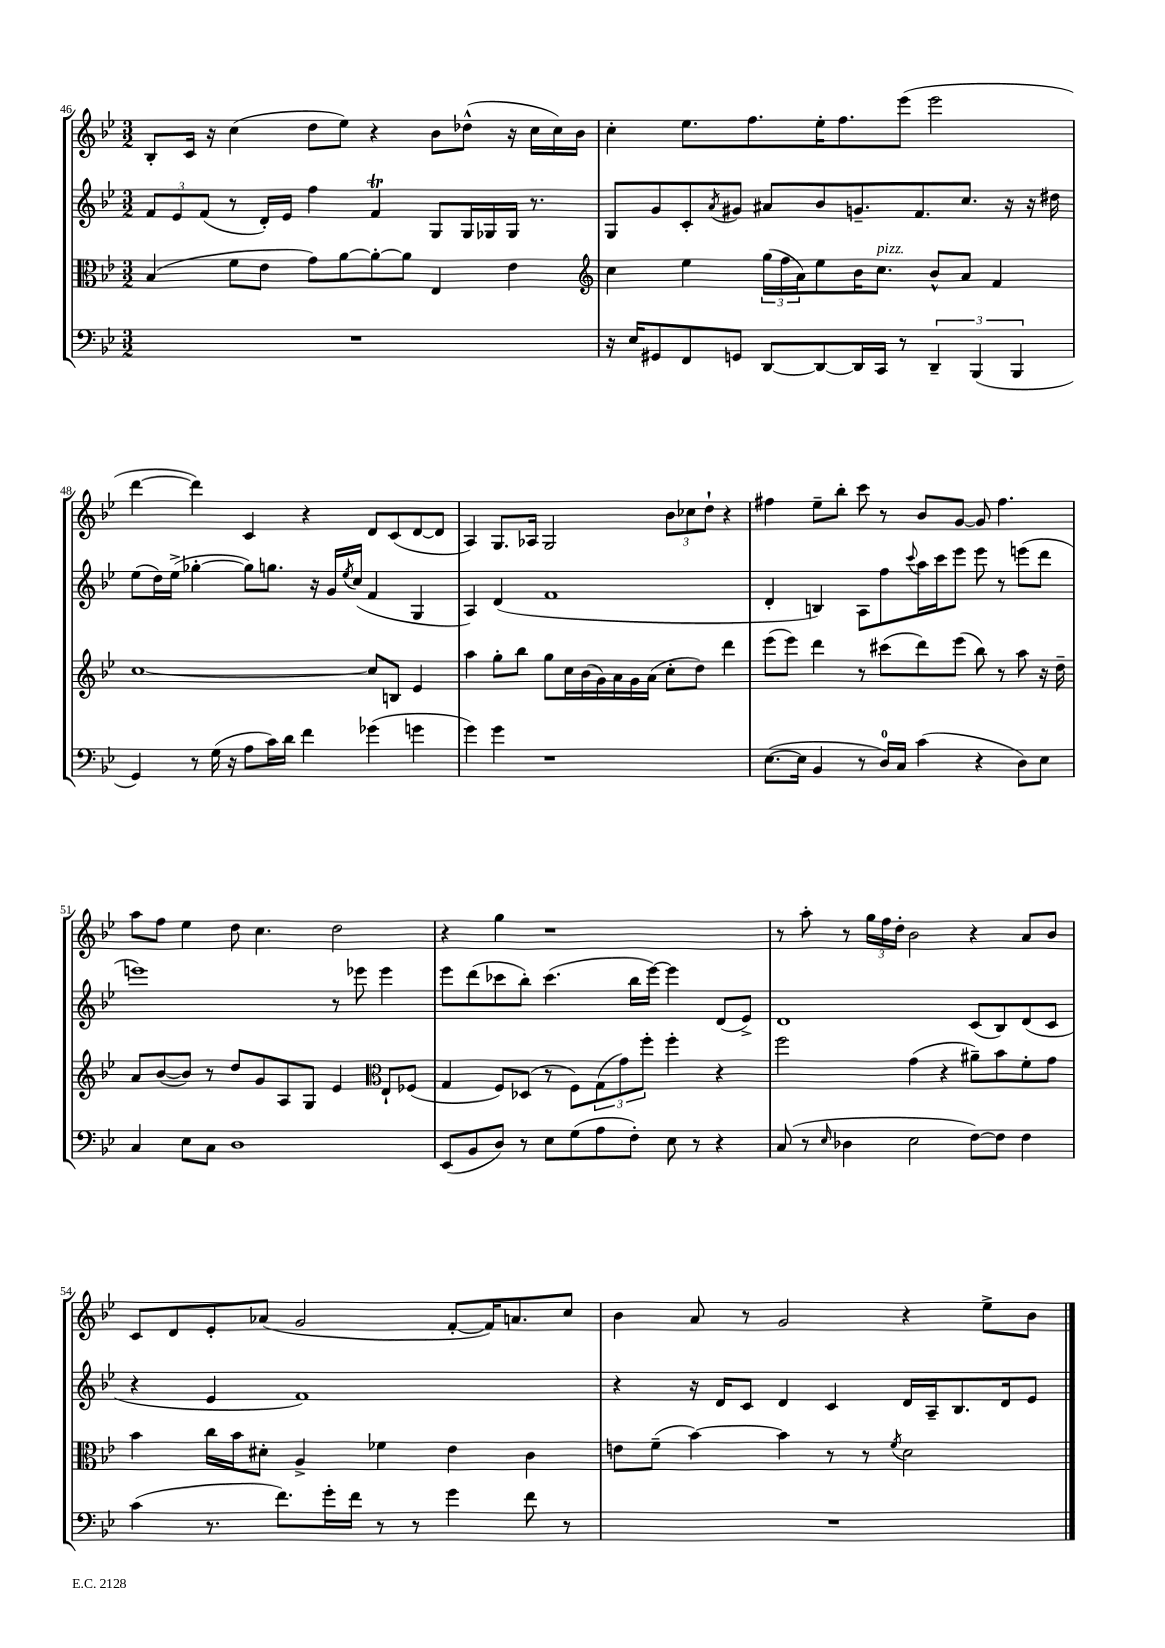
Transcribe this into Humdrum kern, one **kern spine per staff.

**kern	**kern	**kern	**kern
*part4	*part3	*part2	*part1
*staff4	*staff3	*staff2	*staff1
*clefF4	*clefC3	*clefG2	*clefG2
*k[b-e-]	*k[b-e-]	*k[b-e-]	*k[b-e-]
*M3/2	*M3/2	*M3/2	*M3/2
=46	=46	=46	=46
1.r	(4B-/	12f/L	8B-'/L
.	.	12e-/	.
.	.	.	16c/Jk
.	.	(12f/J	.
.	.	.	16r
.	8f\L	8r	(4cc\
.	8e-\J	16d'/LL)	.
.	.	16e-/JJ	.
.	8g\L)	4ff\	8dd\L
.	[8a\	.	8ee-\J)
.	8a'\_	4fT/	4r
.	8a\J]	.	.
.	4E-/	8G/L	8b-\L
.	.	16G/L	(8dd-X^^\J
.	.	16G-X/	.
.	4e-\	16G-/JJ	16r
.	.	8.r	16cc\LL
.	.	.	16cc\)
.	.	.	16b-\JJ
=47	=47	=47	=47
*	*clefG2	*	*
16r	4cc\	8G/L	4cc'\
16E-/KL	.	.	.
8GG#X/	.	8g/	.
8FF/	4ee-\	8c'/	8.ee-\L
.	.	8qa/	.
8GGn/J	.	8g#X/J	.
.	.	.	8.ff\
[8DD/L	(24gg\LL	8a#X/L	.
.	24ff\	.	.
.	24a\J)	.	.
8DD/_	8ee-\	8b-/	16ee-'\K
.	.	.	8.ff\
16DD/L]	16b-\K	8.gn~/	.
!	!LO:TX:a:i:t=pizz.	!	!
16CC/JJ	8.cc\J	.	.
8r	.	.	(8eee-\J
.	.	8.f/	.
6DD~/	8b-^^/L	.	2eee-\
.	8a/J	8.cc/J	.
(6BBB-/	.	.	.
.	4f/	.	.
.	.	16r	.
6BBB-/	.	.	.
.	.	16r	.
.	.	16dd#X\	.
!!LO:LB:g=z
=48	=48	=48	=48
4GG/)	[1cc	(8ee-\L	[4ddd\
.	.	16dd\L)	.
.	.	(16ee-^\JJ	.
8r	.	[4gg-X'\	4ddd\])
(16G\	.	.	.
16r	.	.	.
8A\L	.	8gg-\L])	4c/
16c\L)	.	8.ggn\J	.
16d\JJ	.	.	.
4f\	.	.	4r
.	.	16r	.
.	.	16g/LL	.
.	.	8qee-/	.
.	.	(16cc/JJ	.
(4g-X\	8cc/L]	4f/	8d/L
.	8Bn/J	.	(8c/
4gn\	4e-/	4G/	[8d/
.	.	.	8d/J]
=49	=49	=49	=49
4g\)	4aa\	4A/)	4A/)
4g\	8gg'\L	(4d/	8.G/L
.	8bb-\J	.	.
.	.	.	16A-X/Jk
1r	8gg\L	1f	2G/
.	16cc\L	.	.
.	(16b-\	.	.
.	16g\)	.	.
.	16a\	.	.
.	16g\	.	.
.	(16a\JJ	.	.
.	8cc'\L	.	12b-\L
.	.	.	12cc-X\
.	8dd\J)	.	.
.	.	.	12dd`\J
.	4ddd\	.	4r
=50	=50	=50	=50
([8.E-\L	(8eee-\L	4d'/	4ff#X\
.	8eee-\J)	.	.
16E-\Jk]	.	.	.
4BB-/	4ddd\	4Bn/)	8ee-~\L
.	.	.	8bb-'\J
8r	8r	8A\L	8ccc\
16D/LL)	(8ccc#X\L	8ff\	8r
16C/JJ	.	.	.
.	.	8qqccc/	.
(4c\	8ddd\)	16aa\L	8b-/L
.	.	16ccc\J	.
.	(8eee-\J	8eee-\J	[8g/J
4r	8bb-\)	8eee-\	8g/]
.	8r	8r	4.ff#\
8D\L)	8aa\	(8eeen\L	.
8E-\J	16r	8ddd\J	.
.	16dd~\	.	.
!!LO:LB:g=z
=51	=51	=51	=51
4C/	8a/L	1eeen)	8aa\L
.	([8b-/	.	8ff\J
8E-\L	8b-/J])	.	4ee-\
8C\J	8r	.	.
1D	8dd/L	.	8dd\
.	8g/	.	4.cc\
.	8A/	.	.
.	8G/J	.	.
.	4e-/	8r	2dd\
.	.	8eee-X\	.
*	*clefC3	*	*
.	8E-`/L	4eee-\	.
.	(8F-X/J	.	.
=52	=52	=52	=52
(8EE-/L	4G/	8eee-\L	4r
8BB-/	.	(8ddd\	.
8D/J)	8F/L)	8ccc-X\	4gg\
8r	(8D-X/J	8bb-'\J)	.
8E-\L	8r	(4.ccc-\	1r
(8G\	8F\L)	.	.
8A\	(12G\	.	.
.	12g\)	.	.
8F'\J)	.	16bb-\LL	.
.	12ff'\J	.	.
.	.	[16eee-\JJ)	.
8E-\	4ff'\	4eee-\]	.
8r	.	.	.
4r	4r	(8d/L	.
.	.	8e-^/J)	.
=53	=53	=53	=53
(8C/	2ff\	1d	8r
8r	.	.	8aa'\
16qqE-/	.	.	.
4D-X\	.	.	8r
.	.	.	24gg\LL
.	.	.	24ff\
.	.	.	24dd'\JJ
2E-\	(4g\	.	2b-\
.	4r	.	.
[8F\L)	8a#X~\L)	(8c/L	4r
8F\J]	8b-\	8B-/)	.
4F\	8f'\	(8d/	8a/L
.	8g\J	8c/J	8b-/J
!!LO:LB:g=z
=54	=54	=54	=54
(4c\	4b-\	4r	8c/L
.	.	.	8d/
8.r	16cc\LL	4e-/	8e-'/
.	16b-\J	.	.
.	8d#X'\J	.	(8a-X/J
8.f\L)	.	.	.
.	4A^/	1f)	2g/
16g'\L	.	.	.
16f\JJ	.	.	.
8r	4f-X\	.	.
8r	.	.	.
4g\	4e-\	.	[8f'/L
.	.	.	16f/K])
.	.	.	8.an/
8f\	4c\	.	.
8r	.	.	8cc/J
=55	=55	=55	=55
1.r	8en\L	4r	4b-\
.	(8f~\J	.	.
.	[4b-\)	16r	8a/
.	.	16d/KL	.
.	.	8c/J	8r
.	4b-\]	4d/	2g/
.	8r	4c/	.
.	8r	.	.
.	8qf/	.	.
.	2d\	16d/LL	4r
.	.	16A~/J	.
.	.	8.B-/	.
.	.	.	8ee-^\L
.	.	16d/k	.
.	.	8e-/J	8b-\J
==	==	==	==
*-	*-	*-	*-
